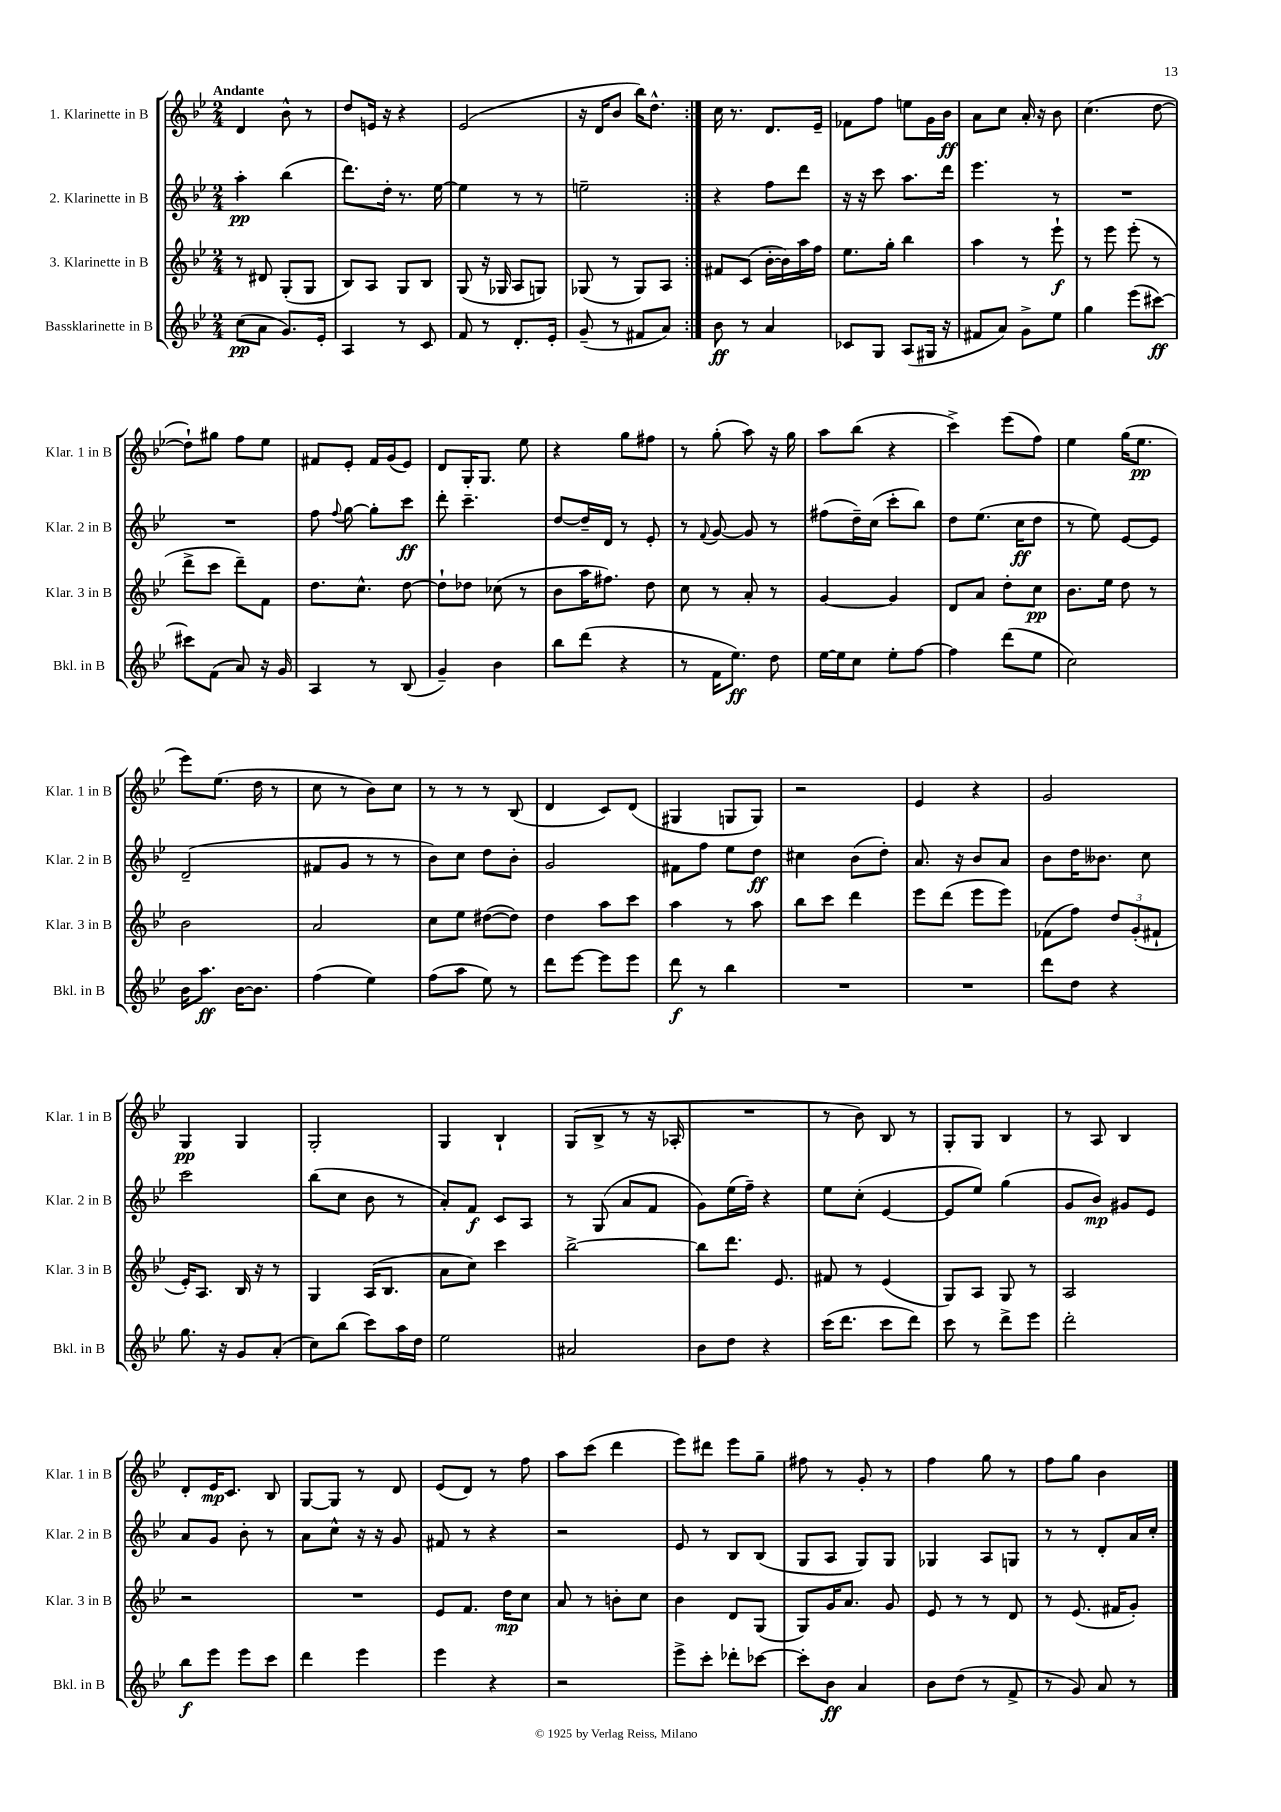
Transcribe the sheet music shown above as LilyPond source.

<<
\new StaffGroup <<
\new Staff = "s0" \with { instrumentName = "1. Klarinette in B" shortInstrumentName = "Klar. 1 in B" } {
    \clef treble \key bes \major \numericTimeSignature \time 2/4 \tempo "Andante"
    \autoBeamOff \repeat volta 2 { d'4 bes'8-^ r8 |
    d''8[ e'16] r16 r4 |
    ees'2( |
    r16 d'16[ bes'8] bes''16[) d''8.]-^ | }
    c''16 r8. d'8.[ ees'16]-- |
    fes'8[ f''8] e''8[ g'16 bes'16]\ff |
    a'8[ c''8] a'16-. r16 bes'8 |
    c''4.( d''8~ |
    d''8[-!) gis''8] f''8[ ees''8] |
    fis'8[ ees'8]-. fis'16[ g'16( ees'8]) |
    d'8[ g16-. g8.] ees''8 |
    r4 g''8[ fis''8] |
    r8 g''8-.( a''8) r16 g''16 |
    a''8[ bes''8]( r4 |
    c'''4->) ees'''8[( f''8]) |
    ees''4 g''16[( ees''8.]\pp |
    ees'''8[) ees''8.]( d''16 r8 |
    c''8 r8 bes'8[) c''8] |
    r8 r8 r8 bes8( |
    d'4 c'8[) d'8]( |
    gis4 g8[ g8]) |
    r2 |
    ees'4 r4 |
    g'2 |
    g4\pp g4 |
    g2-. |
    g4 bes4-! |
    g8[( bes8]-> r8 r16 aes16-. |
    R2 |
    r8 bes'8) bes8 r8 |
    g8[-. g8] bes4 |
    r8 a8 bes4 |
    d'8[-. ees'16\mp c'8.] bes8 |
    g8[~ g8] r8 d'8 |
    ees'8[( d'8]) r8 f''8 |
    a''8[ c'''8]( d'''4 |
    ees'''8[) dis'''8] ees'''8[ g''8]-- |
    fis''8 r8 g'8-. r8 |
    f''4 g''8 r8 |
    f''8[ g''8] bes'4 \bar "|." |
}
\new Staff = "s1" \with { instrumentName = "2. Klarinette in B" shortInstrumentName = "Klar. 2 in B" } {
    \clef treble \key bes \major \numericTimeSignature \time 2/4
    \autoBeamOff \repeat volta 2 { a''4-.\pp bes''4( |
    d'''8.[) d''16]-. r8. ees''16~ |
    ees''4 r8 r8 |
    e''2-- | }
    r4 f''8[ d'''8] |
    r16 r16 c'''8 a''8.[ d'''16] |
    ees'''4. r8 |
    R2 |
    R2 |
    f''8 \appoggiatura { f''8 } g''8~ g''8[-. c'''8]\ff |
    d'''8-. c'''4.-- |
    d''8[~ d''16-- d'16] r8 ees'8-. |
    r8 \appoggiatura { f'8 } g'8~ g'8 r8 |
    fis''8[( d''16--) c''16]( c'''8[-. bes''8]) |
    d''8[ ees''8.]( c''16[\ff d''8] |
    r8 ees''8) ees'8[~ ees'8] |
    d'2--( |
    fis'8[ g'8] r8 r8 |
    bes'8[) c''8] d''8[ bes'8]-. |
    g'2 |
    fis'8[ f''8] ees''8[ d''8]\ff |
    cis''4 bes'8[( d''8]-.) |
    a'8. r16 bes'8[ a'8] |
    bes'8[ d''16 beses'8.] c''8 |
    c'''2 |
    bes''8[( c''8] bes'8 r8 |
    a'8[-.) f'8]\f c'8[ a8] |
    r8 g8( a'8[ f'8] |
    g'8[) ees''16( f''16]--) r4 |
    ees''8[ c''8]-.( ees'4~ |
    ees'8[ ees''8]) g''4( |
    g'8[ bes'8]\mp) gis'8[ ees'8] |
    a'8[ g'8] bes'8-. r8 |
    a'8[ c''8]-^ r16 r16 g'8 |
    fis'8 r8 r4 |
    r2 |
    ees'8 r8 bes8[ bes8]( |
    g8[ a8] g8[) g8] |
    ges4 a8[ g8] |
    r8 r8 d'8[-. a'16 c''16]-. \bar "|." |
}
\new Staff = "s2" \with { instrumentName = "3. Klarinette in B" shortInstrumentName = "Klar. 3 in B" } {
    \clef treble \key bes \major \numericTimeSignature \time 2/4
    \autoBeamOff \repeat volta 2 { r8 dis'8 g8[-.( g8] |
    bes8[) a8] g8[ bes8] |
    g8( r16 ges16 a8[ g8]) |
    ges8( r8 ges8[) a8] | }
    fis'8[ c'8]( bes'16[~-. bes'16) a''16 f''16] |
    ees''8.[ g''16]-. bes''4 |
    a''4 r8 ees'''8-!\f |
    r8 ees'''8 ees'''8-.( r8 |
    d'''8[-> c'''8] d'''8[--) f'8] |
    d''8.[ c''8.]-^ d''8~ |
    d''8[-! des''8] ces''8( r8 |
    bes'8[ a''16 fis''8.]) d''8 |
    c''8 r8 a'8-. r8 |
    g'4~ g'4 |
    d'8[ a'8] d''8[-. c''8]\pp |
    bes'8.[ ees''16] d''8 r8 |
    bes'2 |
    a'2 |
    c''8[ ees''8] dis''8[~( dis''8]) |
    d''4 a''8[ c'''8] |
    a''4 r8 a''8 |
    bes''8[ c'''8] d'''4 |
    ees'''8[ d'''8]( ees'''8[ ees'''8]) |
    fes'8[( f''8]) \tuplet 3/2 { d''8[ g'8-.( fis'8]-! } |
    ees'16[-.) a8.] bes16 r16 r8 |
    g4 a16[( bes8.] |
    a'8[ c''8]) c'''4 |
    bes''2~-> |
    bes''8[ d'''8.] ees'8. |
    fis'8 r8 ees'4( |
    g8[) a8] g8 r8 |
    a2 |
    r2 |
    R2 |
    ees'8[ f'8.] d''16[\mp c''8] |
    a'8 r8 b'8[-. c''8] |
    bes'4 d'8[ g8]( |
    g8[) g'16 a'8.] g'8 |
    ees'8 r8 r8 d'8 |
    r8 ees'8.( fis'16[ g'8]-.) \bar "|." |
}
\new Staff = "s3" \with { instrumentName = "Bassklarinette in B" shortInstrumentName = "Bkl. in B" } {
    \clef treble \key bes \major \numericTimeSignature \time 2/4
    \autoBeamOff \repeat volta 2 { c''8[\pp( a'8] g'8.[) ees'16]-. |
    a4 r8 c'8 |
    f'8 r8 d'8.[-. ees'16]-. |
    g'8--( r8 fis'8[ a'8]) | }
    bes'8\ff r8 a'4 |
    ces'8[ g8] a8[( gis16] r16 |
    fis'8[ a'8]) g'8[-> ees''8] |
    g''4 ees'''8[( cis'''8]~\ff) |
    cis'''8[ f'8]( a'8) r16 g'16 |
    a4 r8 bes8( |
    g'4--) bes'4 |
    bes''8[ d'''8]( r4 |
    r8 f'16[ ees''8.]\ff) d''8 |
    ees''16[~ ees''16 c''8] ees''8[-. f''8]~ |
    f''4 d'''8[( ees''8] |
    c''2) |
    bes'16[ a''8.]\ff bes'16[~ bes'8.] |
    f''4( ees''4) |
    f''8[( a''8] ees''8) r8 |
    d'''8[ ees'''8]~ ees'''8[ ees'''8] |
    d'''8\f r8 bes''4 |
    R2 |
    R2 |
    d'''8[ d''8] r4 |
    g''8. r16 g'8[ a'8]-.( |
    c''8[) bes''8]( c'''8[) a''16 d''16] |
    ees''2 |
    ais'2 |
    bes'8[ d''8] r4 |
    c'''16[( d'''8.] c'''8[ d'''8]) |
    c'''8 r8 d'''8[-> ees'''8] |
    d'''2-. |
    bes''8[\f ees'''8] ees'''8[ c'''8] |
    d'''4 ees'''4 |
    ees'''4 r4 |
    r2 |
    ees'''8[-> c'''8]-. des'''8[-. ces'''8]~ |
    ces'''8[-. bes'8]\ff a'4 |
    bes'8[ d''8]( r8 f'8-> |
    r8 g'8) a'8 r8 \bar "|." |
}
>>
>>
\layout { \context { \Score \remove "Bar_number_engraver" } }
